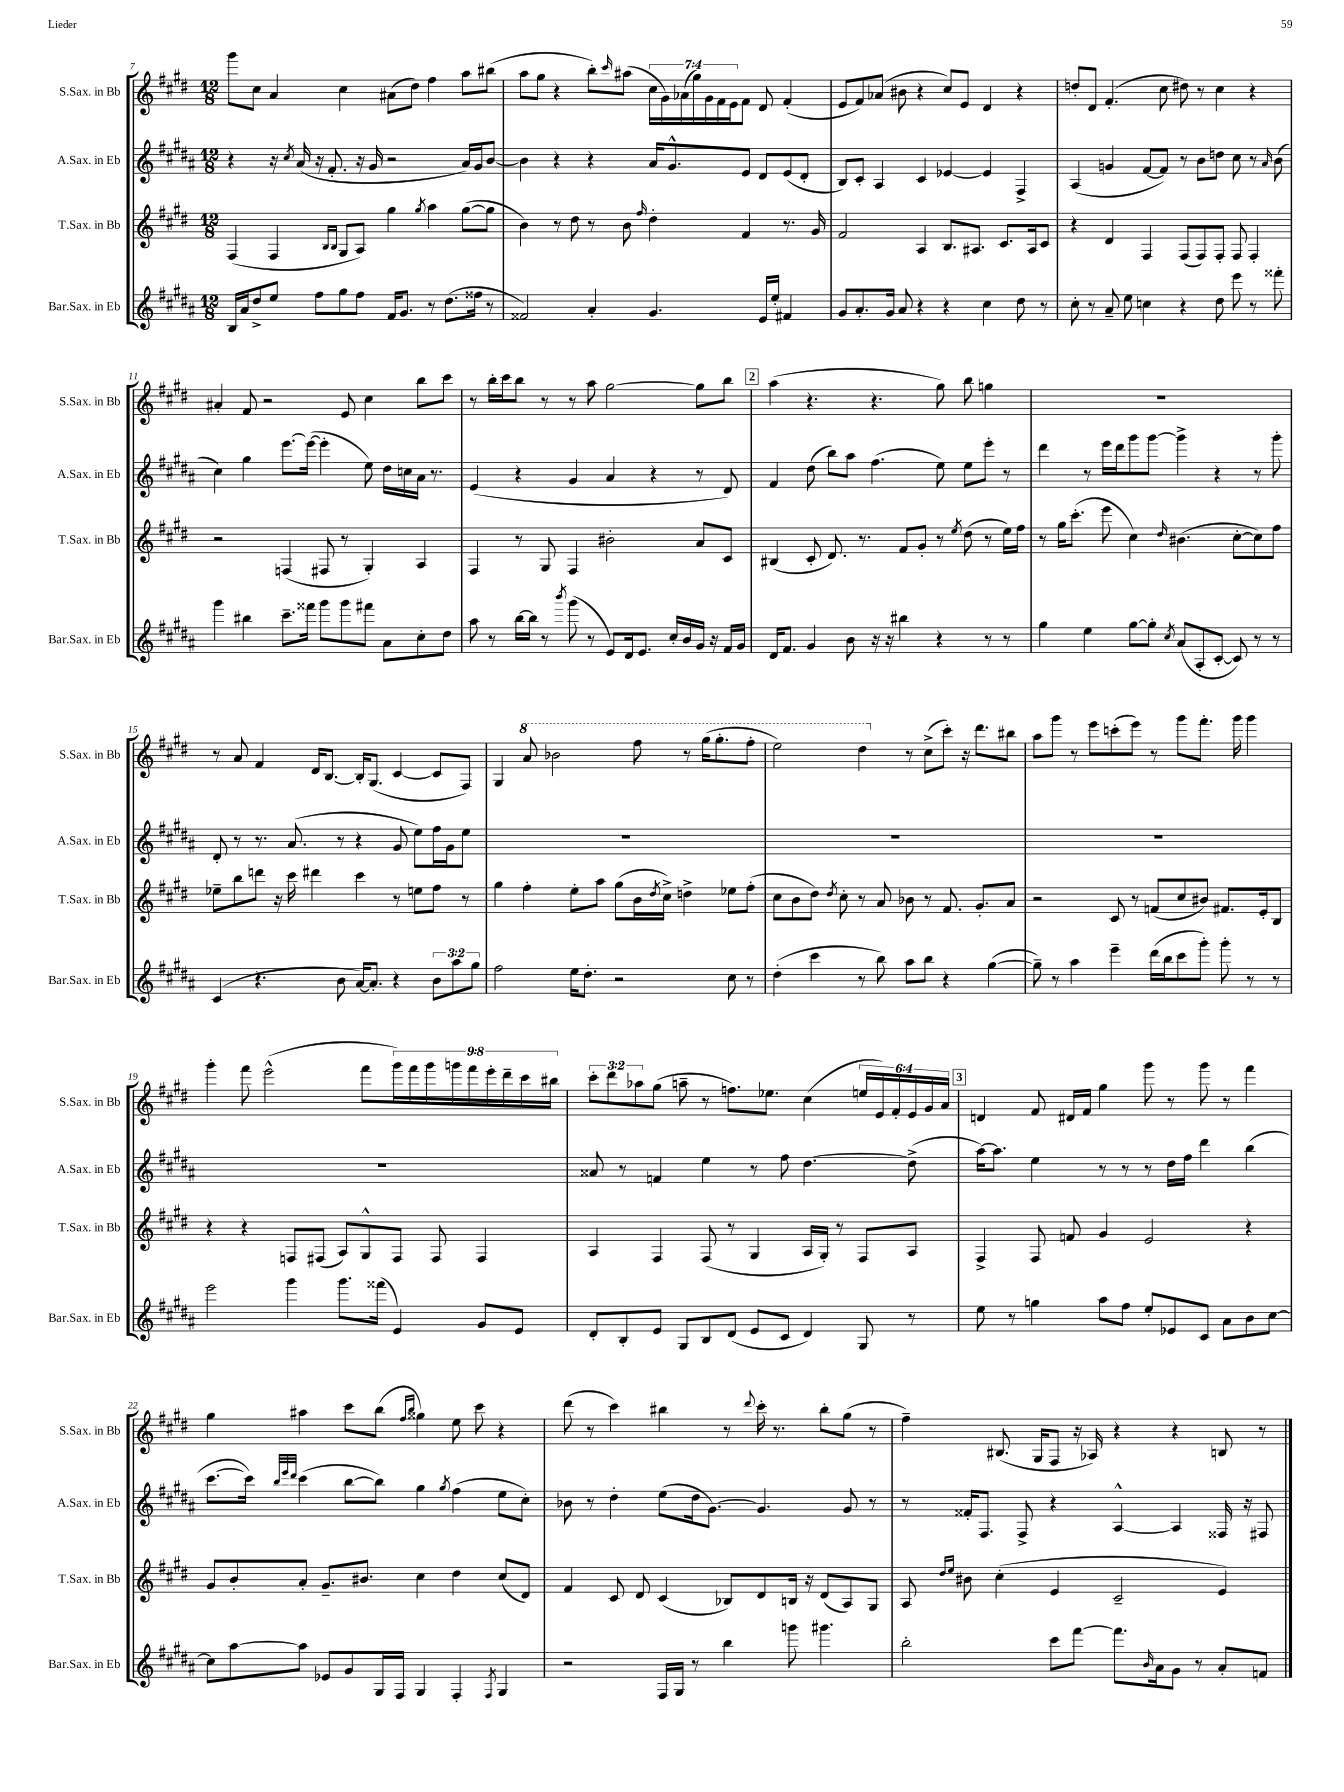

**kern	**kern	**kern	**kern
*staff4	*staff3	*staff2	*staff1
*clefG2	*clefG2	*clefG2	*clefG2
*k[f#c#g#d#a#]	*k[f#c#g#d#]	*k[f#c#g#d#a#]	*k[f#c#g#d#]
*M12/8	*M12/8	*M12/8	*M12/8
16B	(4F#	4r	8ggg#
16a#	.	.	.
8dd#^	.	.	8cc#
8ee	4F#	16r	4a
.	.	8qcc#	.
.	.	(16a#	.
8ff#	.	16r	.
.	.	8.f#'	.
.	16qqB	.	.
.	16qqB	.	.
8gg#	8G#	.	4cc#
8ff#	8A)	16r	.
.	.	16g#	.
16f#	4gg#	2r	(8a#
8.g#	.	.	.
.	.	.	8dd#)
.	8qgg#	.	.
8r	4aa	.	4ff#
(8.dd#	.	.	.
.	([8gg#	16a#)	8aa
16ff##	.	16g#	.
8r	8gg#]	[8b	(8bb#
=	=	=	=
2f##)	4b)	4b]	8aa
.	.	.	8gg#
.	8r	4r	4r
.	8dd#	.	.
4a#'	8r	4r	8bb')
.	.	.	16qqccc#
.	8b	.	(8aa#
.	16qqff#	.	.
4.g#	4dd#'	16a#	28cc#
.	.	.	28g#)
.	.	8.g#^^	.
.	.	.	(28a-
.	.	.	28gg#)
.	.	.	28g#
.	.	.	28f#
.	.	.	28e
.	4f#	8e	8f#
16e	.	8d#	8d#
16ee'	.	.	.
4f#	8.r	(8e	(4f#'
.	.	8d#'	.
.	16g#	.	.
=	=	=	=
8g#	2f#	8B)	8e
8.a#'	.	8c#'	8f#)
.	.	4A#	(8a-
16g#	.	.	.
8a#	.	.	8b#
4r	4A	4c#	4r
4r	8.B	[4e-	8cc#)
.	.	.	8e
.	8.A#	.	.
4cc#	.	4e-]	4d#
.	8.c#	.	.
8dd#	.	4F#^	4r
.	16A#	.	.
8r	8c#	.	.
=	=	=	=
8cc#'	4r	(4A#	8dd'
8r	.	.	8d#
8a#~	4d#	4g	(4.f#'
8ee	.	.	.
4cc	4F#	[8f#	.
.	.	8f#])	8cc#
4r	(8F#	8r	8dd#)
.	8F#)	8b	8r
8dd#	8F#'	8dd	4cc#
8eee	8F#	8cc#	.
8r	4F#'	8r	4r
.	.	16qqa#	.
8fff##'	.	(8b	.
=	=	=	=
4ggg#	2r	4cc#)	4a#'
4bb#	.	4gg#	8f#
.	.	.	2r
8.ccc#~	(4F	[8.eee	.
16fff##	.	(16eee_	.
8ggg#	8F#	4eee']	.
8ggg#	8r	.	8e
8fff#	4G#')	8ee)	4cc#
8a#	.	16dd#	.
.	.	16cc	.
8cc#'	4A	16a#	8bb
.	.	8.r	.
8dd#	.	.	8ccc#
=	=	=	=
8aa#	4F#	(4e	8r
8r	.	.	16bb'
.	.	.	16ccc#
[16bb	8r	4r	8bb
16bb]	.	.	.
8r	8G#	.	8r
8qbbb	.	.	.
(8ggg#	4F#	4g#	8r
8r	.	.	8aa
8e)	2b#'	4a#	[2gg#
16d#	.	.	.
8.e	.	.	.
.	.	4r	.
16cc#'	.	.	.
16b	.	.	.
16g#	8a	8r	8gg#]
16r	.	.	.
16f#	8c#	8d#)	8bb
16g#	.	.	.
=	=	=	=
16d#	(4B#	4f#	(4aa
8.f#	.	.	.
4g#	8c#'	(8dd#	4.r
.	8.d#)	8bb)	.
8b	.	8aa#	.
.	8.r	.	.
16r	.	(4.ff#	4.r
16r	.	.	.
4bb#	8f#	.	.
.	8g#'	.	.
4r	8r	8ee)	8gg#)
.	8qee	.	.
.	(8dd#	8ee	8bb
8r	8r	8eee'	4gg
8r	16ee)	8r	.
.	16ff#	.	.
=	=	=	=
4gg#	8r	4ddd#	1.r
.	16gg#	.	.
.	(8.ccc#'	.	.
4ee	.	8r	.
.	8eee	16eee	.
.	.	16ddd#	.
[8gg#	4cc#)	8ggg#	.
8gg#']	.	[8ggg#	.
8qcc#	16qqdd#	.	.
(8a#	(4.b#	4ggg#^]	.
8A#'	.	.	.
[8c#'	.	4r	.
8c#])	[8cc#'	.	.
8r	8cc#])	8r	.
8r	8ff#	8ggg#'	.
=	=	=	=
(4c#	8ee-~	8d#'	8r
.	8bb	8r	8a
4.r	8ddd	8.r	4f#
.	16r	.	.
.	16ccc#	(8.a#	.
.	4ddd#	.	16d#
.	.	.	[8.B
8b	.	8r	.
[16a#)	4ccc#	4r	16B']
8.a#']	.	.	(8.G#
4r	8r	8g#	[4c#
.	8ee	8ee)	.
12b	8ff#	16ff#	8c#]
.	.	16g#	.
12aa#	.	.	.
.	8r	8ee	8F#)
12gg#	.	.	.
=	=	=	=
2ff#	4gg#	1.r	4G#
.	4ff#'	.	8aa
.	.	.	2bb-
16ee	8ee'	.	.
8.dd#'	.	.	.
.	8aa	.	.
2r	(8gg#	.	.
.	16b	.	8fff#
.	8qdd#	.	.
.	16cc#^)	.	.
.	4dd^	.	8r
.	.	.	(16ggg#
.	.	.	8.ggg#'
8cc#	8ee-	.	.
8r	(8ff#'	.	8fff#'
=	=	=	=
(4dd#'	8cc#	1.r	2eee)
.	8b	.	.
4ccc#	8dd#)	.	.
.	8qdd#	.	.
.	8cc#'	.	.
8r	8r	.	4ddd#
8bb)	8a	.	.
8aa#	8b-	.	8r
8bb	8r	.	(8cc#^
4r	8.f#	.	8ccc#')
.	.	.	16r
.	8.g#'	.	8.ddd#
([4gg#	.	.	.
.	8a	.	8bb#
=	=	=	=
8gg#~])	2r	1.r	8aa
8r	.	.	8ggg#
4aa#	.	.	8r
.	.	.	8eee
4eee~	8c#	.	(8ccc'
.	8r	.	8eee)
(16ddd#	(8f	.	8r
16bb	.	.	.
8ccc#	8cc#	.	8ggg#
8ggg#')	8b#)	.	8.fff#'
8ggg#'	8.f#	.	.
.	.	.	16ggg#
8r	.	.	4ggg#
.	16e'	.	.
8r	8B	.	.
=	=	=	=
2eee	4r	1.r	4ggg#'
.	4r	.	8fff#
.	.	.	(2eee^^
4ggg#	8F	.	.
.	(8F#	.	.
8.ggg#	8A)	.	.
.	8G#^^	.	8fff#
(16fff##	.	.	.
4e)	8F#	.	18ggg#)
.	.	.	18fff#
.	.	.	18ggg#
.	8F#	.	.
.	.	.	18ggg
.	.	.	18fff#
8g#	4F#	.	.
.	.	.	18eee'
.	.	.	18ddd#~
8e	.	.	.
.	.	.	18ccc#
.	.	.	18bb#
=	=	=	=
8d#'	4A	8a##	12ccc#'
.	.	.	12ddd#
8B'	.	8r	.
.	.	.	12aa-
8e	4F#	4f	(8gg#
8G#	.	.	8aa~
8B	(8F#	4ee	8r
(8d#	8r	.	8.ff)
8e	4G#	8r	.
.	.	.	8.ee-
8c#	.	8ff#	.
4d#)	16A	[4.dd#	(4cc#
.	16G#')	.	.
.	8r	.	.
8G#	8F#	.	24ee
.	.	.	24e)
.	.	.	24f#'
8r	8A	(8dd#^]	24e
.	.	.	24g#
.	.	.	24a
=	=	=	=
8ee	4F#^	[16aa#)	4d
.	.	8.aa#]	.
8r	.	.	.
4gg	8F#	4ee	8f#
.	8f	.	16d#
.	.	.	16f#
8aa#	4g#	8r	4gg#
8ff#	.	8r	.
8ee'	2e	8r	8ggg#
8e-	.	16dd#	8r
.	.	16ff#	.
8c#	.	4ddd#	8ggg#
8a#	.	.	8r
8b	4r	(4bb	4fff#
[8cc#	.	.	.
=	=	=	=
8cc#]	8g#	[8.ccc#	4gg#
[8aa#	8b'	.	.
.	.	16ccc#])	.
.	.	32qqbb	.
.	.	32qqeee	.
.	.	32qqddd#	.
8aa#]	8a'	(4ccc#	4aa#
8e-	8.g#~	.	.
8g#	.	[8bb	8ccc#
.	8.b#	.	.
16G#	.	8bb])	(8bb
16F#	.	.	.
.	.	.	16qqff#
.	.	.	16qqbb
4G#	4cc#	4gg#	4gg##)
.	.	8qgg#	.
4F#'	4dd#	(4ff#	8ee
.	.	.	8ccc#
8qF#	.	.	.
4G#	(8cc#	8ee	4r
.	8d#)	8cc#')	.
=	=	=	=
2r	4f#	8b-	(8ddd#
.	.	8r	8r
.	8c#	4dd#'	4ccc#)
.	8d#	.	.
16F#	(4c#	(8ee	4bb#
16G#	.	.	.
8r	.	16dd#	.
.	.	[8.g#)	.
4bb	8B-)	.	8r
.	.	.	8qqddd#
.	8d#	4.g#]	16ccc#'
.	.	.	8.r
8ggg	16B	.	.
.	16r	.	.
4.ggg#	(8d#	.	8bb#'
.	8A)	8g#	(8gg#
.	8G#	8r	8r
=	=	=	=
2bb'	8A	8r	4ff#~)
.	16qqdd#	.	.
.	16qqee	.	.
.	8b#	16f##'	.
.	.	8.F#	.
.	(4cc#'	.	(8.B#
.	.	8F#^	.
.	.	.	16G#
8ccc#	4e	4r	8F#
[8fff#	.	.	16r
.	.	.	16A-)
8.fff#]	2c#~	[4A#^^	4r
16qqb	.	.	.
16a#	.	.	.
8g#	.	4A#]	4r
8r	.	.	.
8a#'	4e)	16F##	8B
.	.	16r	.
8f	.	8F#	8r
==	==	==	==
*-	*-	*-	*-
